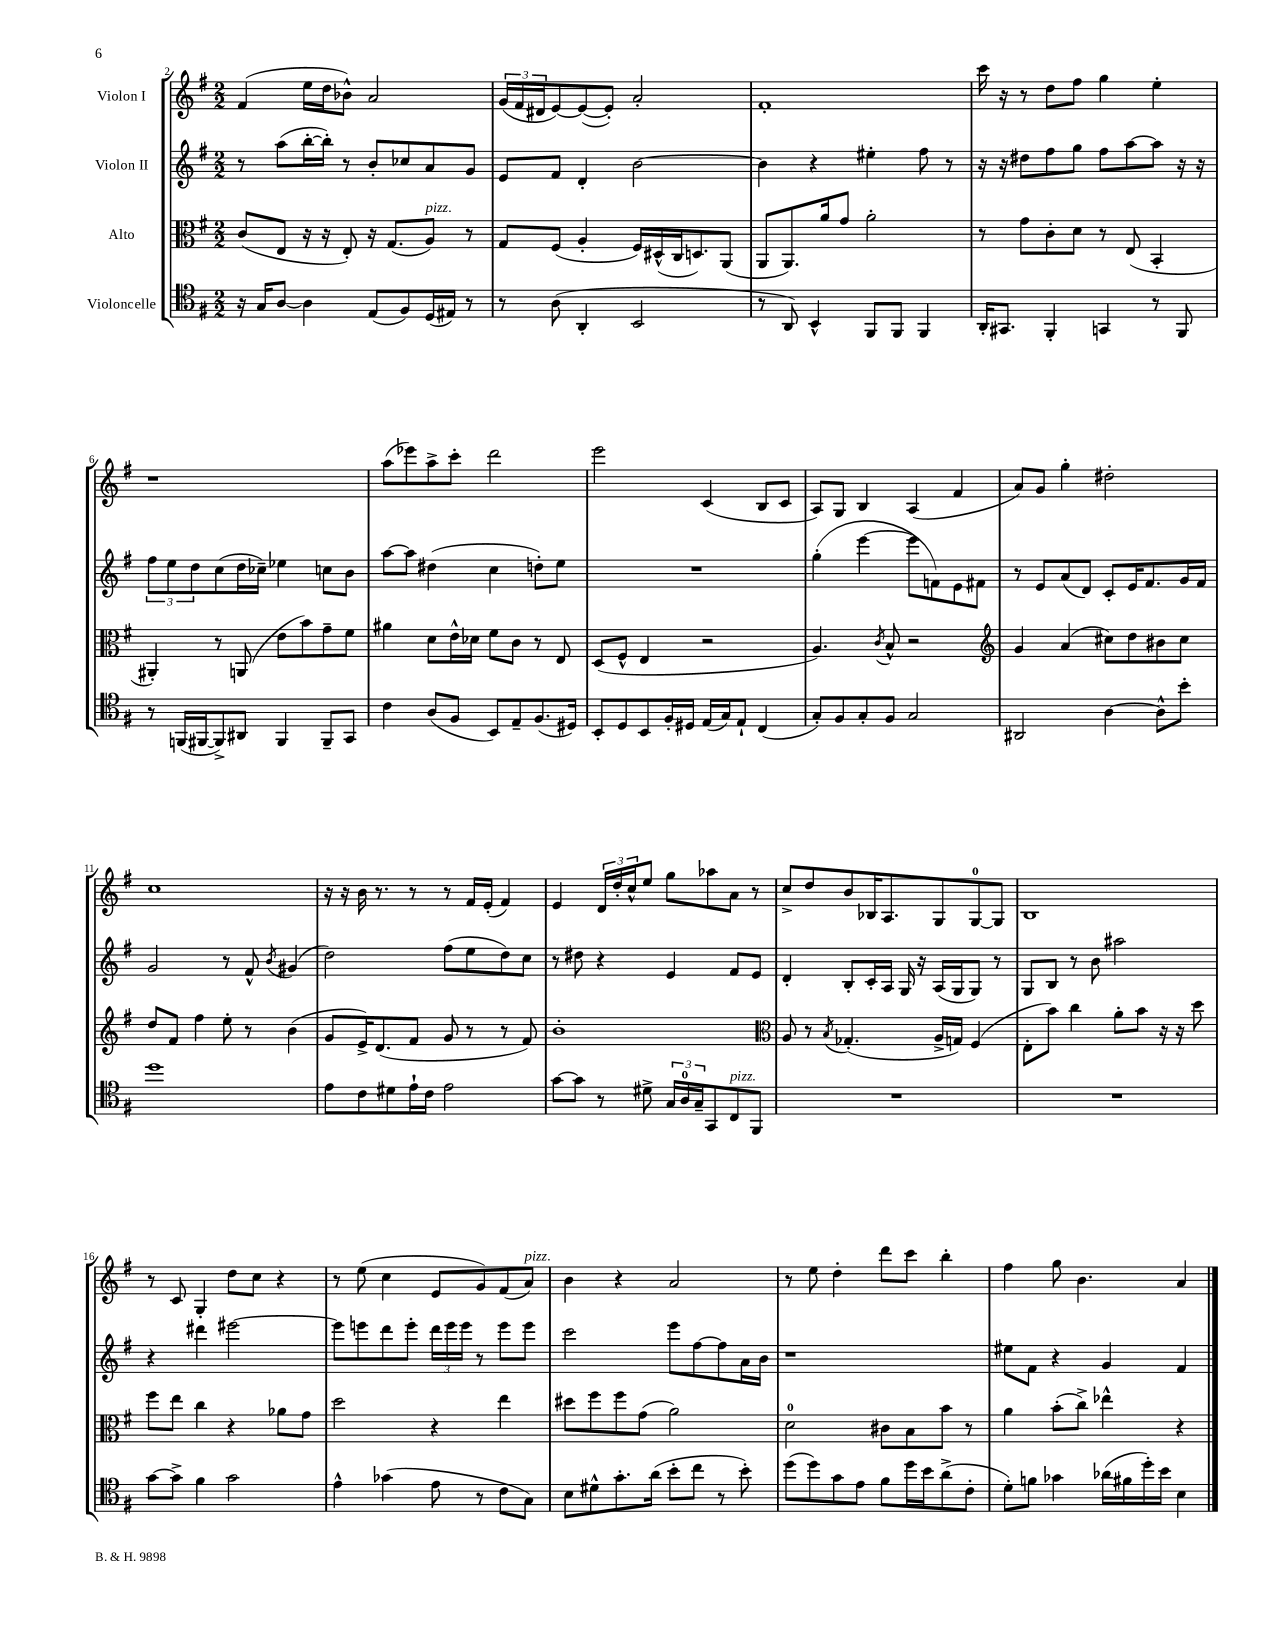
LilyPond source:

<<
\new StaffGroup <<
\new Staff = "s0" \with { instrumentName = "Violon I" } {
    \clef treble \key g \major \numericTimeSignature \time 2/2
    fis'4( e''16 d''16 bes'8-^) a'2 |
    \tuplet 3/2 { g'16( fis'16 dis'16 } e'8~) e'8~( e'8-.) a'2-. |
    fis'1-. |
    c'''16 r16 r8 d''8 fis''8 g''4 e''4-. |
    r1 |
    a''8( ees'''8) a''8-> c'''8-. d'''2 |
    e'''2 c'4( b8 c'8 |
    a8) g8 b4 a4( fis'4 |
    a'8) g'8 g''4-. dis''2-. |
    c''1 |
    r16 r16 b'16 r8. r8 r8 fis'16 e'16-.( fis'4) |
    e'4 \tuplet 3/2 { d'16 d''16-. c''16-^ } e''8 g''8 aes''8 a'8 r8 |
    c''8-> d''8 b'8 bes16 a8. g8 g8-0~ g8 |
    b1 |
    r8 c'8 g4-. d''8 c''8 r4 |
    r8 e''8( c''4 e'8 g'8) fis'8( a'8^\markup { \italic "pizz." }) |
    b'4 r4 a'2 |
    r8 e''8 d''4-. d'''8 c'''8 b''4-. |
    fis''4 g''8 b'4. a'4 \bar "|." |
}
\new Staff = "s1" \with { instrumentName = "Violon II" } {
    \clef treble \key g \major \numericTimeSignature \time 2/2
    r8 a''8( b''16~-. b''16-.) r8 b'8-. ces''8 a'8 g'8 |
    e'8 fis'8 d'4-. b'2~ |
    b'4 r4 eis''4-. fis''8 r8 |
    r16 r16 dis''8 fis''8 g''8 fis''8 a''8~ a''8 r16 r16 |
    \tuplet 3/2 { fis''8 e''8 d''8 } c''8( d''16 ces''16--) ees''4 c''8 b'8 |
    a''8~ a''8 dis''4( c''4 d''8-.) e''8 |
    R1 |
    g''4-.( e'''4~ e'''8 f'8) e'8 fis'8 |
    r8 e'8 a'8( d'8) c'8-. e'16 fis'8. g'16 fis'16 |
    g'2 r8 fis'8-^ \acciaccatura { b'8 } gis'4( |
    d''2) fis''8( e''8 d''8) c''8 |
    r8 dis''8 r4 e'4 fis'8 e'8 |
    d'4-. b8-. c'16-. a16 g16 r16 a16( g16 g8) r8 |
    g8 b8 r8 b'8 ais''2 |
    r4 dis'''4 eis'''2~ |
    eis'''8 e'''8 d'''8 e'''8-. \tuplet 3/2 { d'''16 e'''16 e'''16 } r8 e'''8 e'''8 |
    c'''2 e'''8 fis''8~ fis''8 a'16 b'16 |
    r1 |
    eis''8 fis'8 r4 g'4 fis'4 \bar "|." |
}
\new Staff = "s2" \with { instrumentName = "Alto" } {
    \clef alto \key g \major \numericTimeSignature \time 2/2
    c'8( e8 r16 r16 e8-.) r16 g8.( a8^\markup { \italic "pizz." }) r8 |
    g8 fis8( a4-. fis16) dis16-^( c16 d8.) a,8( |
    a,8 a,8.) a'16 g'8 a'2-. |
    r8 g'8 c'8-. d'8 r8 e8( b,4-. |
    ais,4-.) r8 a,8( e'8 b'8) g'8-- fis'8 |
    ais'4 d'8 e'16-^ des'16 fis'8 c'8 r8 e8 |
    d8( fis8-^ e4 r2 |
    a4.) \acciaccatura { c'8 } b8-^ r2 |
    \clef treble g'4 a'4( cis''8) d''8 bis'8 cis''8 |
    d''8 fis'8 fis''4 e''8-. r8 b'4( |
    g'8 e'16->) d'8.( fis'8 g'8 r8 r8 fis'8) |
    b'1-. |
    \clef alto a8 r8 \acciaccatura { b8 } ges4.-.( a16-> g16) fis4( |
    e8-. b'8) c''4 a'8-. b'8 r16 r16 d''8 |
    fis''8 e''8 c''4 r4 aes'8 g'8 |
    d''2 r4 e''4 |
    dis''8 fis''8 fis''8 g'8( a'2) |
    d'2-0 cis'8 b8 b'8 r8 |
    a'4 b'8-.( c''8->) ees''4-^ r4 \bar "|." |
}
\new Staff = "s3" \with { instrumentName = "Violoncelle" } {
    \clef tenor \key g \major \numericTimeSignature \time 2/2
    r16 g16 a8~ a4 e8( fis8) d16( eis16) r8 |
    r8 a8( a,4-. b,2 |
    r8 a,8) b,4-^ fis,8 fis,8 fis,4 |
    a,16-. gis,8. fis,4-. g,4 r8 fis,8 |
    r8 f,16( fis,16~ fis,8->) ais,8 fis,4 fis,8-- g,8 |
    c'4 a8( fis8 b,8) e8-- fis8.( dis16) |
    b,8-. d8 b,8 fis16-. dis16 e16( g16) e8-! c4( |
    g8-.) fis8 g8-. fis8 g2 |
    ais,2 a4~ a8-^ b'8-. |
    d''1 |
    e'8 c'8 dis'8 e'16-! c'16 e'2 |
    g'8~ g'8 r8 dis'8-> \tuplet 3/2 { g16 a16-0 g16-- } g,8 c8^\markup { \italic "pizz." } fis,8 |
    R1 |
    R1 |
    g'8~ g'8-> fis'4 g'2 |
    e'4-^ ges'4( e'8 r8 c'8 g8) |
    b8 dis'8-^ g'8.-. a'16( b'8-. c''8 r8 b'8-.) |
    d''8( d''8) g'8 e'8 fis'8 d''16 b'16 a'8->( c'8-. |
    d'8-.) f'8 ges'4 aes'16( fis'16 d''16-.) b'16 b4 \bar "|." |
}
>>
>>
\layout { \context { \Score currentBarNumber = #2 } }
